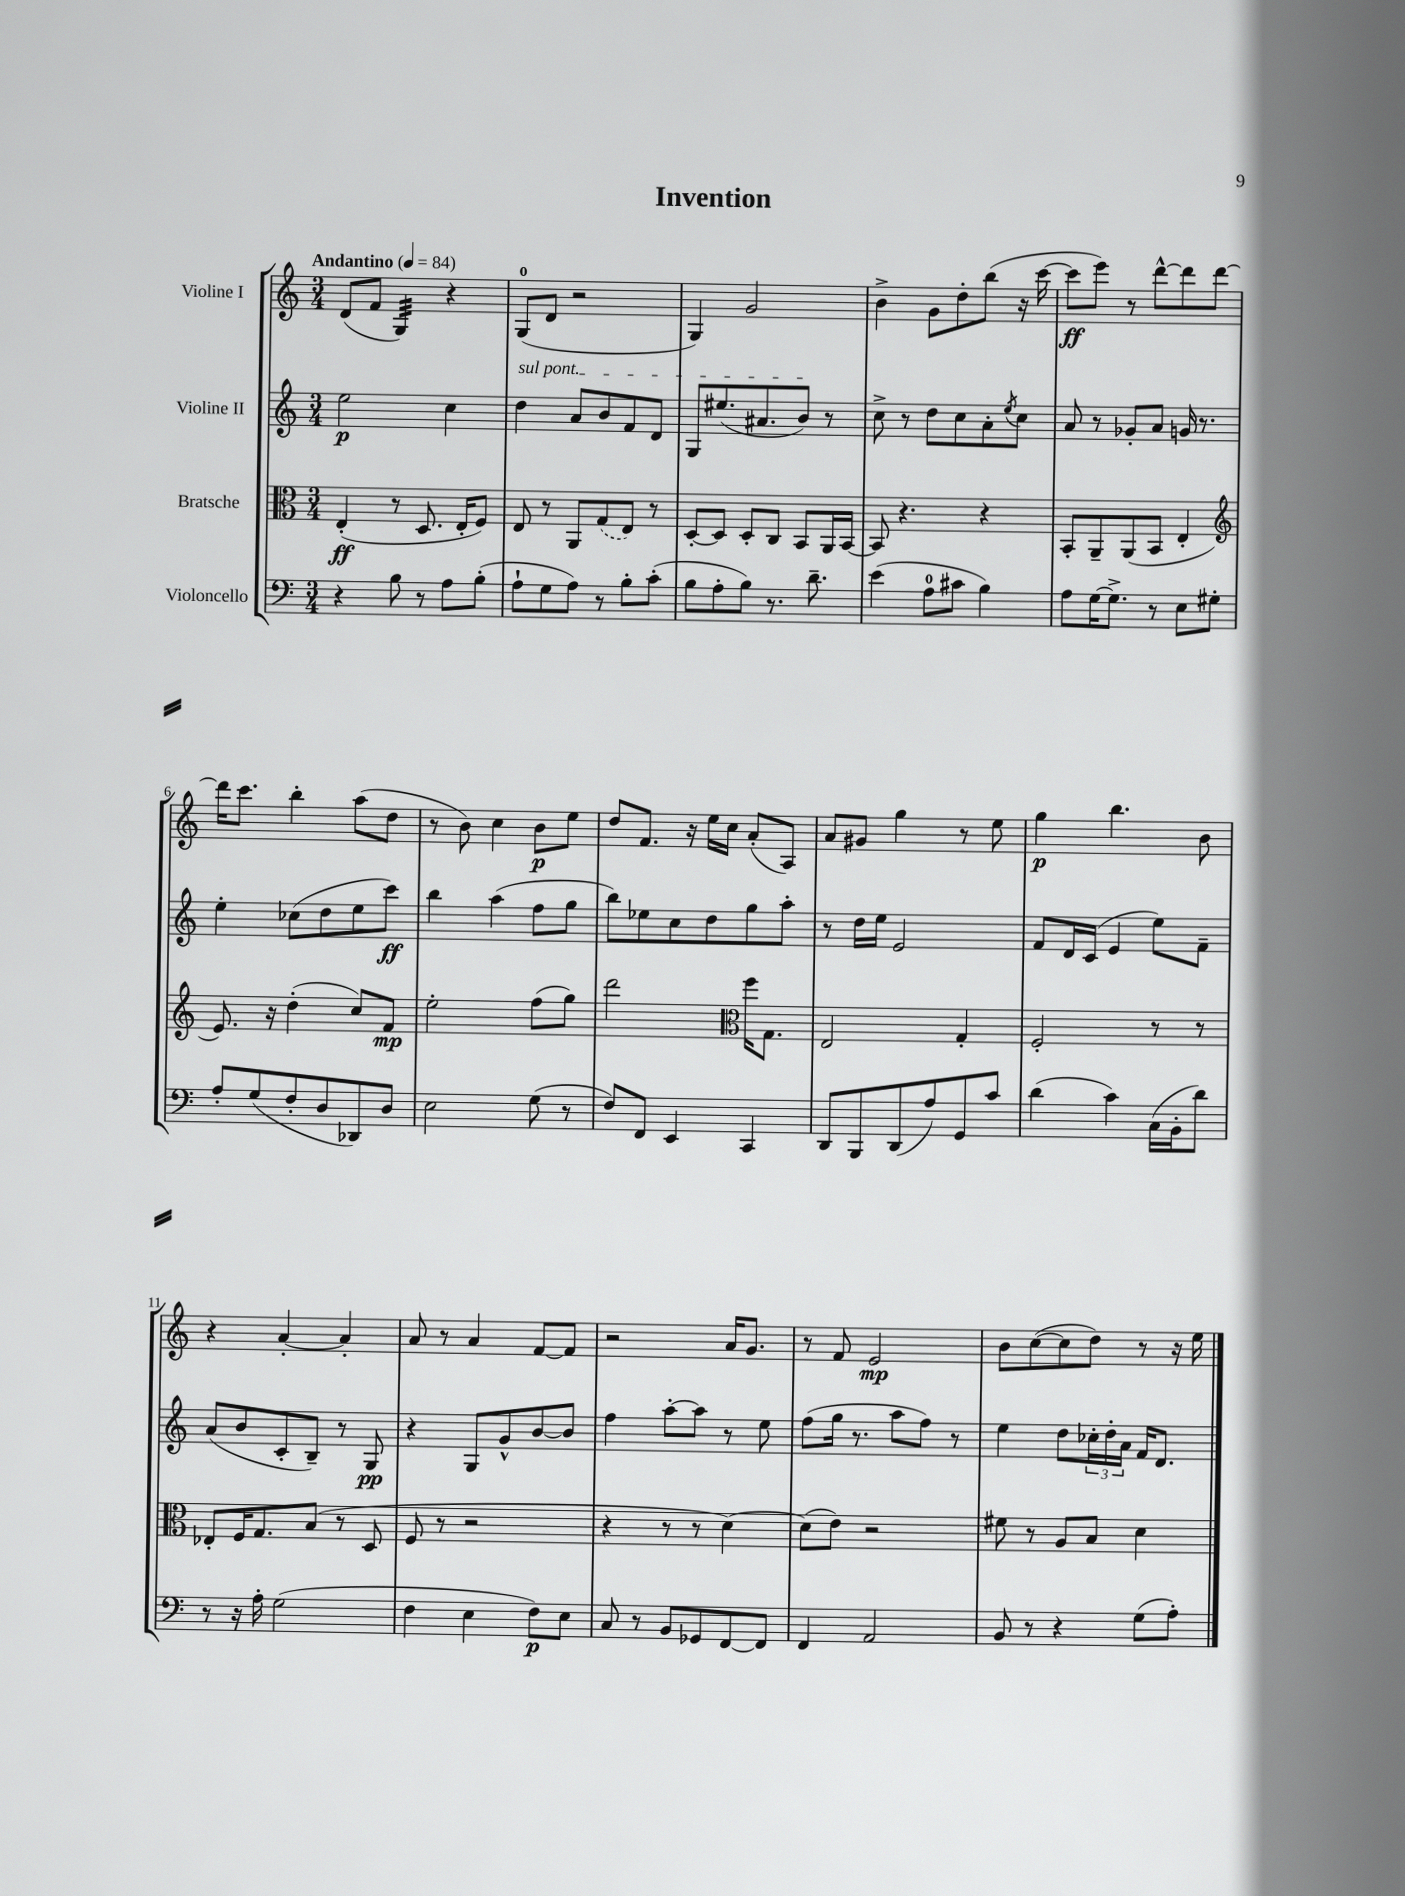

**kern	**kern	**kern	**kern
*staff4	*staff3	*staff2	*staff1
*clefF4	*clefC3	*clefG2	*clefG2
*k[]	*k[]	*k[]	*k[]
*M3/4	*M3/4	*M3/4	*M3/4
*MM84	*MM84	*MM84	*MM84
4r	(4E'	2ee	(8d
.	.	.	8f
8B	8r	.	4G)
8r	8.D	.	.
8A	.	4cc	4r
.	16E'	.	.
(8B'	8F)	.	.
=	=	=	=
8A`	8E	4dd	(8G
8G	8r	.	8d
8A)	8AA	8a	2r
8r	(8G	8b	.
8B'	8E)	8f	.
(8c'	8r	8d	.
=	=	=	=
8B	[8D'	8G	4G)
8A'	8D]	(8.ee#	.
8B)	8D'	.	2g
.	.	8.a#	.
8.r	8C	.	.
.	8BB	8b)	.
8.d~	.	.	.
.	16AA	8r	.
.	[16BB	.	.
=	=	=	=
(4e	8BB]	8cc^	4b^
.	4.r	8r	.
8A	.	8dd	8g
8c#	.	8cc	8dd'
4B)	4r	8a'	(8bb
.	.	8qee	.
.	.	8cc	16r
.	.	.	[16ccc
=	=	=	=
8A	8BB'	8a	8ccc]
[16G	8AA~	8r	8eee)
8.G^]	.	.	.
.	(8AA	8g-'	8r
8r	8BB	8a	[8ddd^^
8E	4E'	16g	8ddd]
.	.	8.r	.
8G#'	.	.	[8ddd
=	=	=	=
*	*clefG2	*	*
8A'	8.e)	4ee'	16ddd]
.	.	.	8.ccc
(8G	.	.	.
.	16r	.	.
8F'	(4dd'	(8cc-	4bb'
8D	.	8dd	.
8DD-)	8cc)	8ee	(8aa
8D	8f	8ccc)	8dd
=	=	=	=
2E	2ee'	4bb	8r
.	.	.	8b)
.	.	(4aa	4cc
(8G	(8ff	8ff	8b
8r	8gg)	8gg	8ee
=	=	=	=
8F)	2ddd	8bb)	8dd
8FF	.	8ee-	8.f
4EE	.	8cc	.
.	.	.	16r
.	.	8dd	16ee
.	.	.	16cc
*	*clefC3	*	*
4CC	16ff	8gg	(8a'
.	8.G	.	.
.	.	8aa'	8A)
=	=	=	=
8DD	2E	8r	8a
8BBB	.	16dd	8g#
.	.	16ee	.
(8DD	.	2e	4gg
8A)	.	.	.
8GG	4G'	.	8r
8c	.	.	8ee
=	=	=	=
(4d	2F'	8f	4gg
.	.	16d	.
.	.	(16c	.
4c)	.	4e	4.bb
(16C	8r	8ee)	.
16BB'	.	.	.
8d)	8r	8f~	8b
=	=	=	=
8r	8E-'	(8a	4r
16r	16F	8b	.
16A'	8.G	.	.
(2G	.	8c'	[4a'
.	(8B	8B~)	.
.	8r	8r	4a']
.	8D	8G	.
=	=	=	=
4F	8F	4r	8a
.	8r	.	8r
4E	2r	8G	4a
.	.	8g^^	.
8F)	.	[8b	[8f
8E	.	8b]	8f]
=	=	=	=
8C	4r	4ff	2r
8r	.	.	.
8BB	8r	[8aa'	.
8GG-	8r	8aa]	.
[8FF	[4d)	8r	16a
.	.	.	8.g
8FF]	.	8ee	.
=	=	=	=
4FF	(8d]	(8ff	8r
.	8e)	16gg	8f
.	.	8.r	.
2AA	2r	.	2e
.	.	8aa	.
.	.	8ff)	.
.	.	8r	.
=	=	=	=
8BB	8f#	4ee	8b
8r	8r	.	([8cc
4r	8A	8dd	8cc]
.	8B	24cc-'	8dd)
.	.	24dd'	.
.	.	24a	.
(8G	4d	16f	8r
.	.	8.d	.
8A')	.	.	16r
.	.	.	16ee
==	==	==	==
*-	*-	*-	*-
